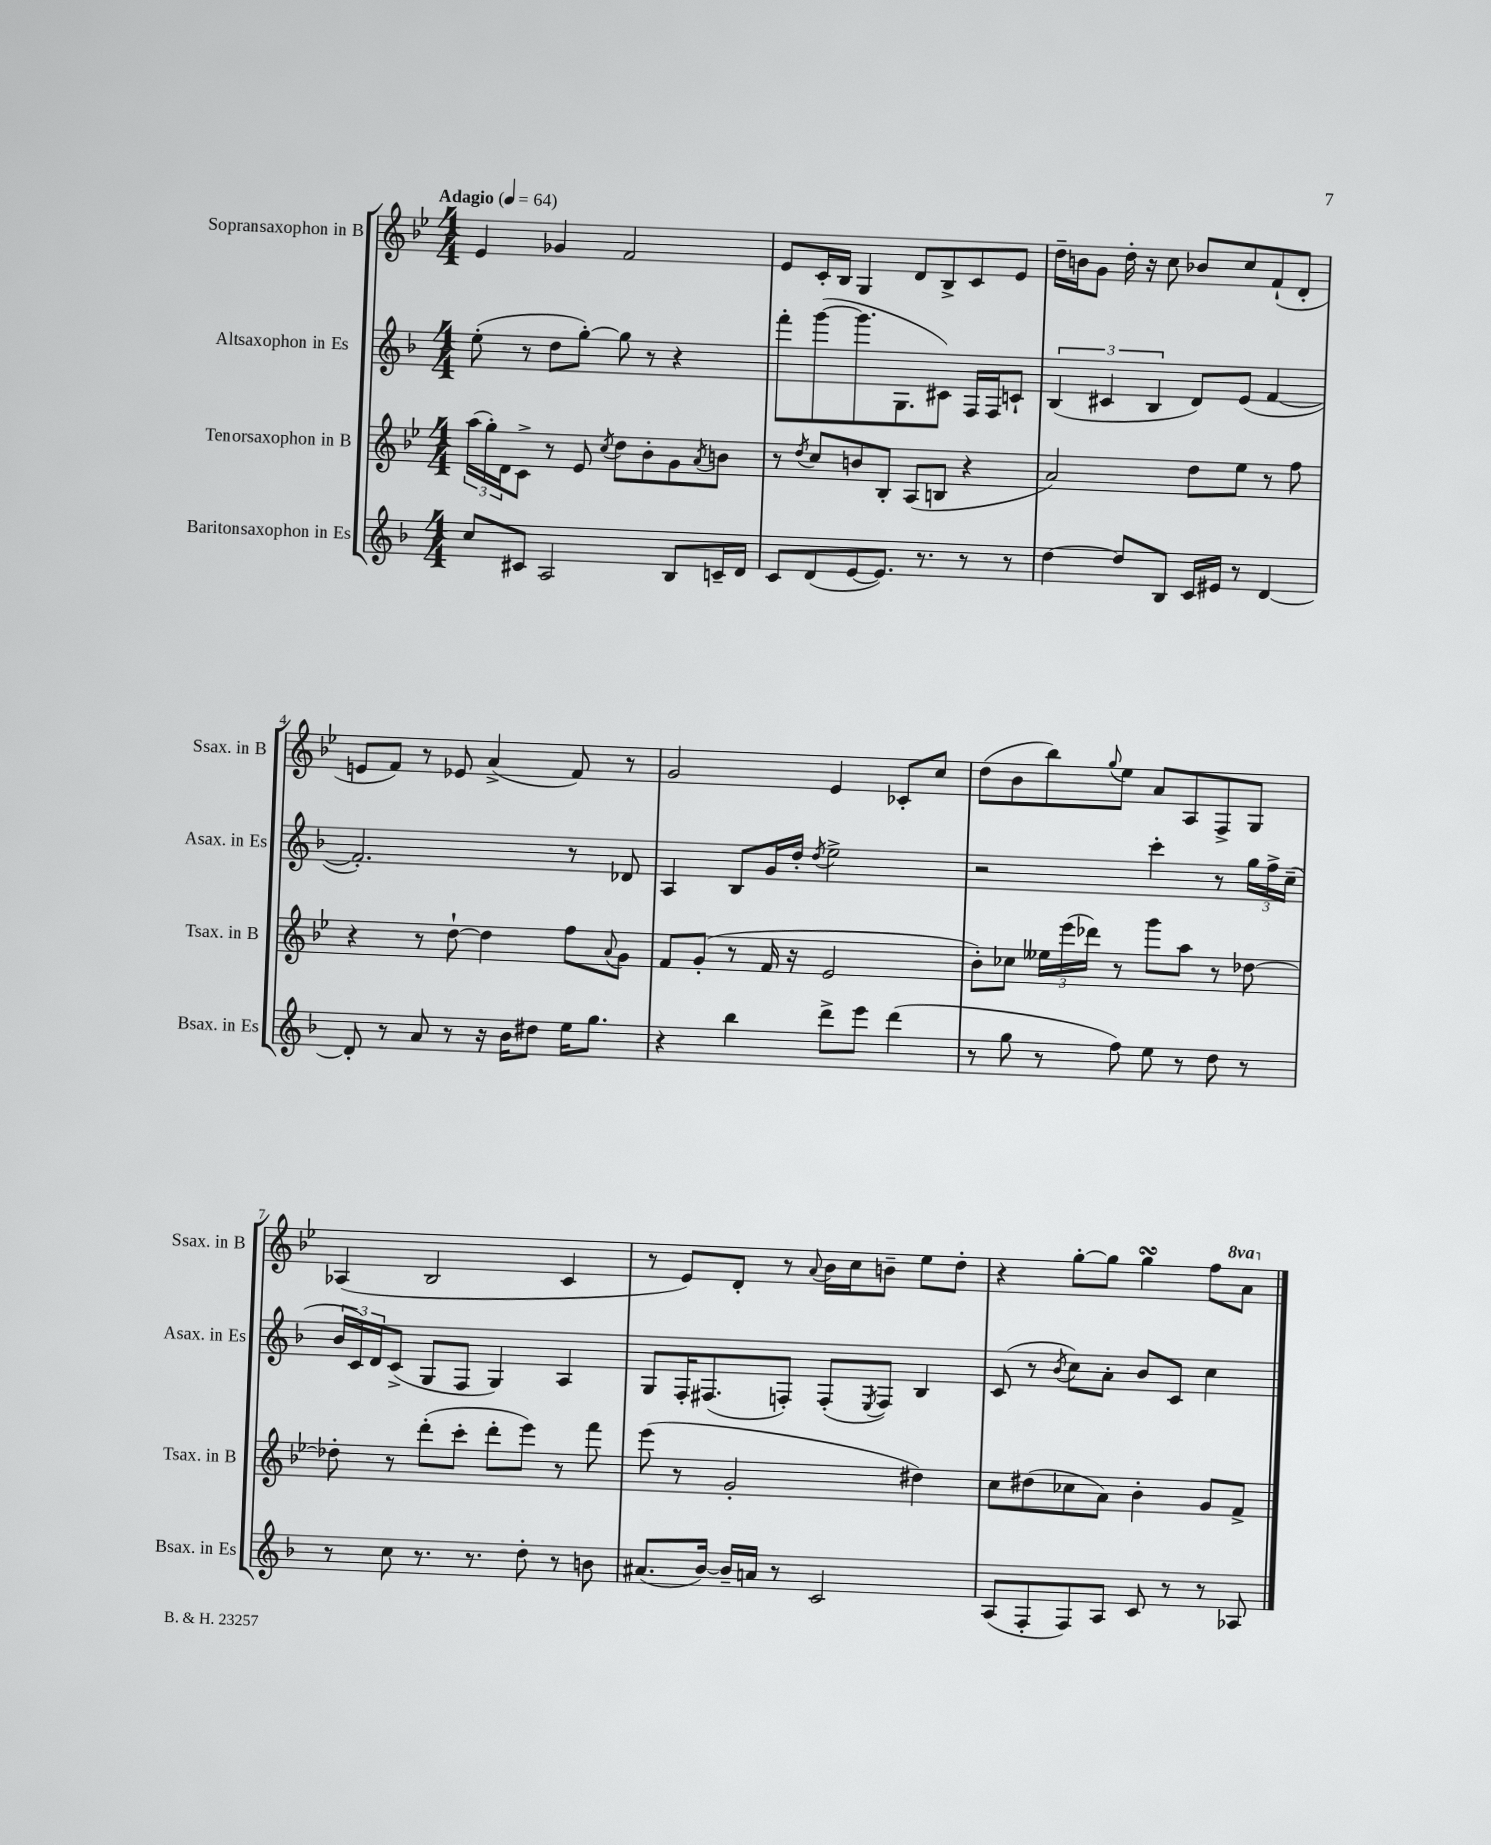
<<
\new StaffGroup <<
\new Staff = "s0" \with { instrumentName = "Sopransaxophon in B" shortInstrumentName = "Ssax. in B" } {
    \clef treble \key bes \major \numericTimeSignature \time 4/4 \set Staff.ottavationMarkups = #ottavation-simple-ordinals \tempo "Adagio" 4 = 64
    ees'4 ges'4 f'2 |
    ees'8 c'16-. bes16 g4 d'8 bes8-> c'8 ees'8 |
    d''16-- b'16 g'8 d''16-. r16 c''8 bes'8 c''8 f'8-!( d'8-. |
    e'8 f'8) r8 ees'8 a'4->( f'8) r8 |
    g'2 ees'4 ces'8-. c''8 |
    d''8( bes'8 bes''8) \appoggiatura { g''8 } ees''8 a'8 a8 f8-> g8 |
    aes4( bes2 c'4 |
    r8 ees'8) d'8-. r8 \appoggiatura { a'8 } bes'16 c''16 b'8-- ees''8 d''8-. |
    r4 g''8~-. g''8 g''4\turn f''8 \ottava #1 a''8 \ottava #0 \bar "|." |
}
\new Staff = "s1" \with { instrumentName = "Altsaxophon in Es" shortInstrumentName = "Asax. in Es" } {
    \clef treble \key f \major \numericTimeSignature \time 4/4
    e''8-.( r8 d''8 g''8~-.) g''8 r8 r4 |
    f'''8-. g'''8~( g'''8. g8. cis'8) f16 f16 c'8-! |
    \tuplet 3/2 { bes4( cis'4 bes4 } d'8) e'8( f'4~ |
    f'2.-.) r8 des'8 |
    a4 bes8 g'16 d''16-. \acciaccatura { d''8 } e''2-> |
    r2 c'''4-. r8 \tuplet 3/2 { g''16 f''16-> c''16--( } |
    \tuplet 3/2 { bes'16 c'16) d'16 } c'8->( g8 f8 g4) a4 |
    g8 f16-. fis8.( f8-.) f8-.( \acciaccatura { e8 } f8) bes4 |
    c'8( r8 \acciaccatura { bes'8 } c''8) a'8-. bes'8 c'8 c''4 \bar "|." |
}
\new Staff = "s2" \with { instrumentName = "Tenorsaxophon in B" shortInstrumentName = "Tsax. in B" } {
    \clef treble \key bes \major \numericTimeSignature \time 4/4
    \tuplet 3/2 { a''16( g''16-.) d'16 } c'8-> r8 ees'8 \acciaccatura { c''8 } d''8 bes'8-. g'8 \acciaccatura { a'8 } b'8 |
    r8 \acciaccatura { d''8 } c''8 b'8 bes8-. a8( b8 r4 |
    a'2) d''8 ees''8 r8 f''8 |
    r4 r8 d''8~-! d''4 f''8 \appoggiatura { a'8 } g'8 |
    f'8 g'8-.( r8 f'16 r16 ees'2 |
    bes'8-.) ces''8 \tuplet 3/2 { eeses''16 ees'''16( des'''16) } r8 g'''8 a''8 r8 des''8~ |
    des''8-. r8 d'''8-.( c'''8-. d'''8-. ees'''8) r8 f'''8 |
    ees'''8( r8 g'2-. dis''4) |
    c''8 dis''8( ces''8 a'8) bes'4-. g'8 f'8-> \bar "|." |
}
\new Staff = "s3" \with { instrumentName = "Baritonsaxophon in Es" shortInstrumentName = "Bsax. in Es" } {
    \clef treble \key f \major \numericTimeSignature \time 4/4
    c''8 cis'8 a2 bes8 c'16-- d'16 |
    c'8 d'8( e'8~ e'8.) r8. r8 r8 |
    d''4~ d''8 bes8 c'16 eis'16 r8 d'4~ |
    d'8-. r8 a'8 r8 r16 bes'16 dis''8 e''16 g''8. |
    r4 bes''4 d'''8-> e'''8 d'''4( |
    r8 g''8 r8 f''8) e''8 r8 d''8 r8 |
    r8 c''8 r8. r8. d''8-. r8 b'8 |
    ais'8.( bes'16~) bes'16-- a'16 r8 c'2 |
    a8( f8-. f8) a8 c'8 r8 r8 aes8 \bar "|." |
}
>>
>>
